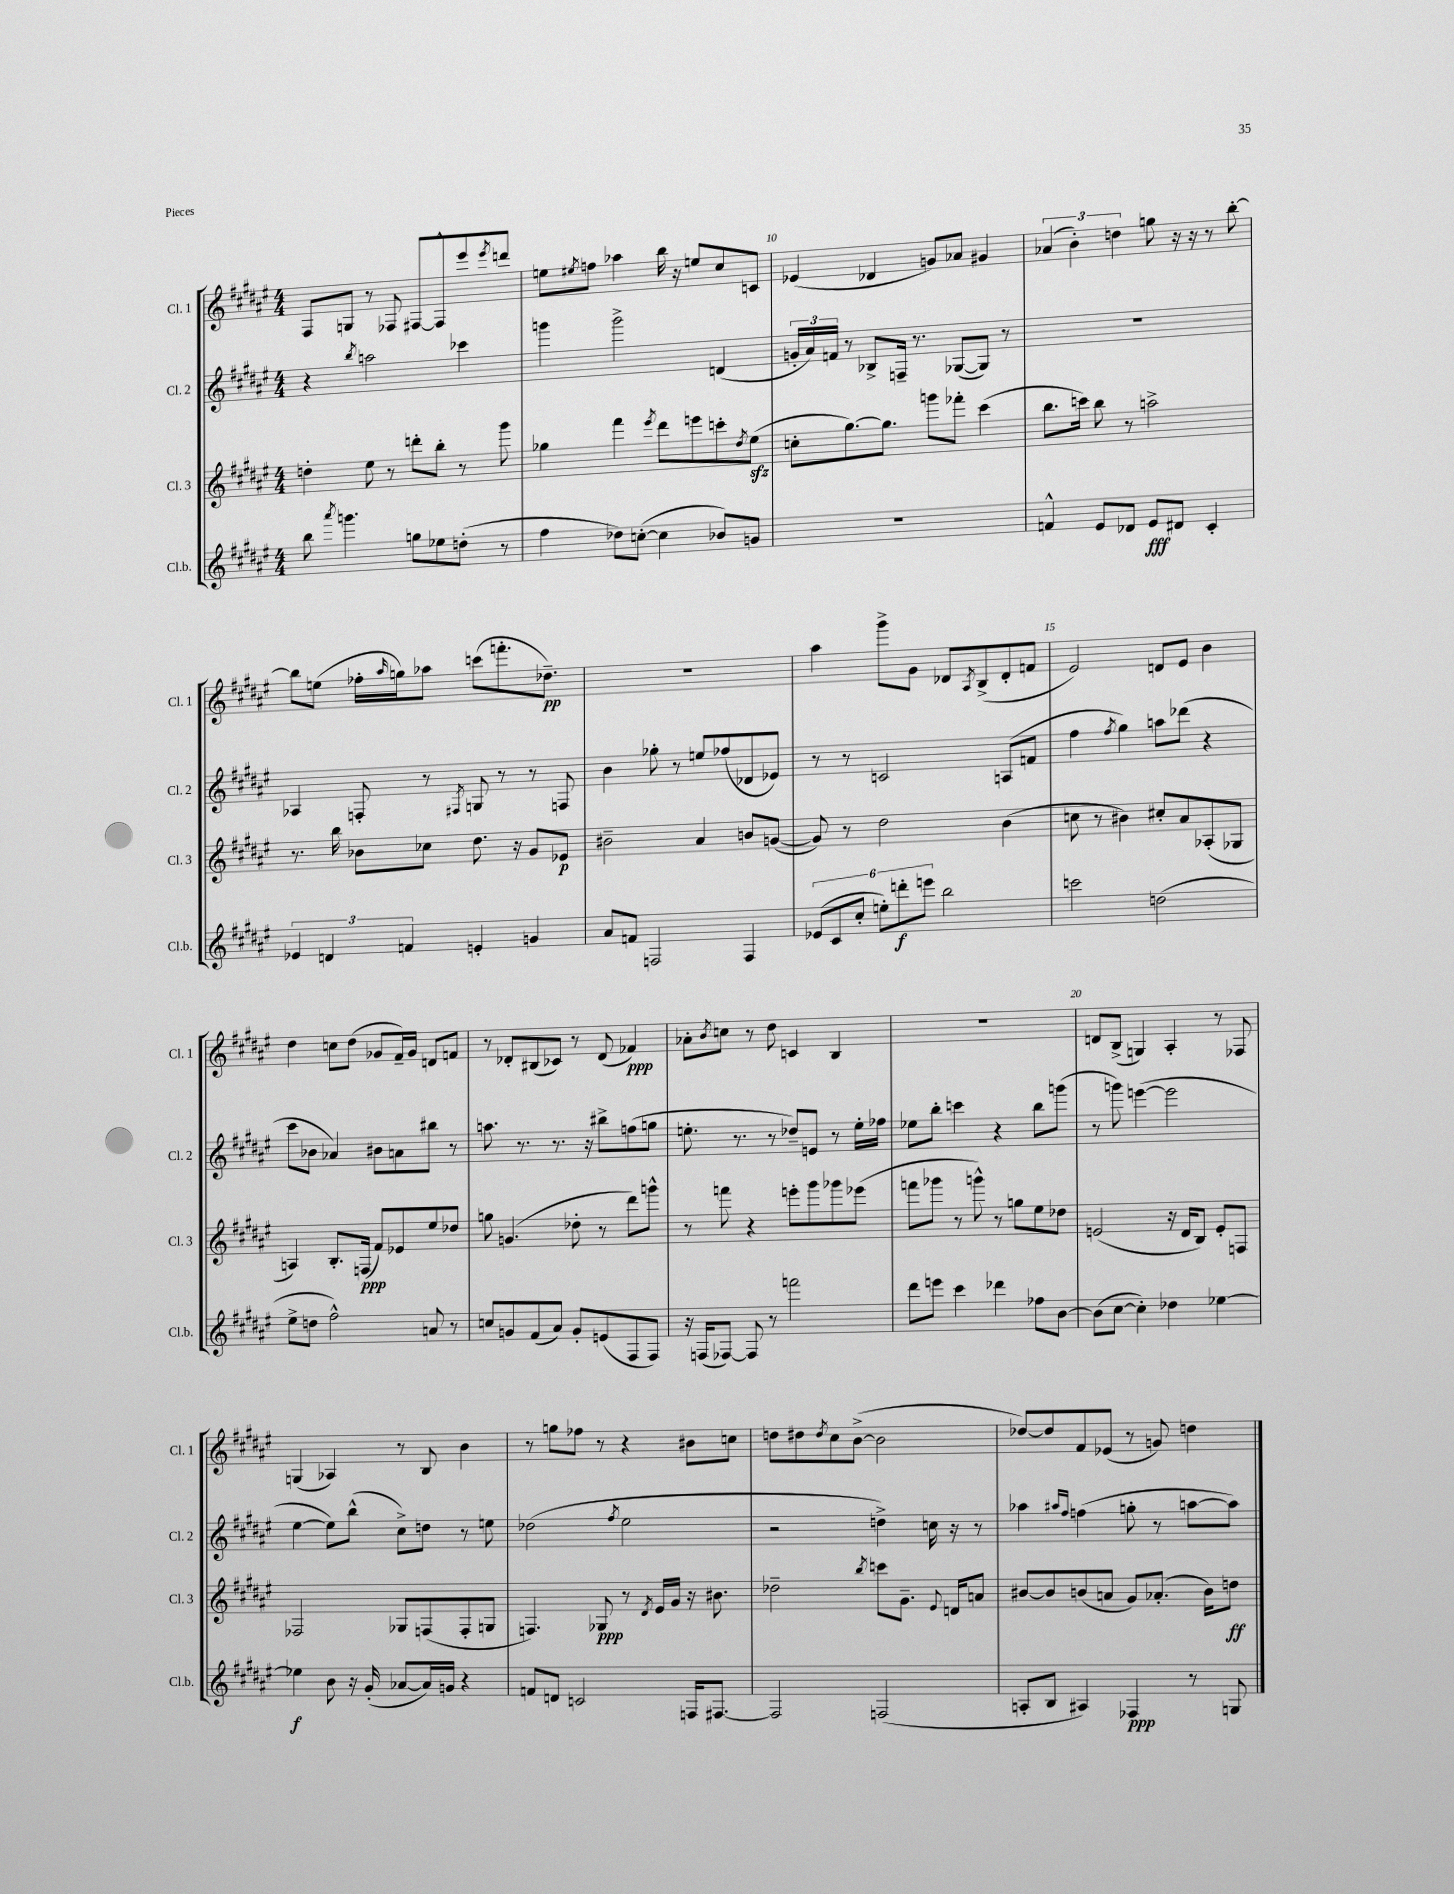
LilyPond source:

<<
\new StaffGroup <<
\new Staff = "s0" \with { instrumentName = "Cl. 1" shortInstrumentName = "Cl. 1" } {
    \clef treble \key fis \major \numericTimeSignature \time 4/4
    fis8 g8 r8 fes8 fis8~ fis8-^ eis'''8 \acciaccatura { eis'''8 } d'''8 |
    e''8 \acciaccatura { eis''8 } f''8 aes''4 b''16 r16 e''8 cis''8 c'8 |
    ees'4( des'4 g'8) aes'8 gis'4 |
    \tuplet 3/2 { aes'4( b'4-.) d''4 } g''8 r16 r16 r8 b''8~-. |
    b''8 e''8( fes''16-. \grace { ais''16 } g''16) aes''8 c'''8( f'''8.-. des''8.--\pp) |
    R1 |
    ais''4 gis'''8-> gis'8 des'8 \acciaccatura { ais8 } b8->( des'8-. f'8 |
    eis'2) d'8 eis'8 b'4 |
    dis''4 c''8 dis''8( ges'8 fis'16--) ges'16 d'8 f'8 |
    r8 des'8-. bis8( ces'8) r8 des'8( fes'4\ppp) |
    aes'8-. \acciaccatura { b'8 } c''8 r8 dis''8 c'4 b4 |
    R1 |
    d'8 b8->( g4) ais4-. r8 fes8 |
    g4( aes4) r8 b8 b'4 |
    r8 g''8 fes''8 r8 r4 bis'8 c''8 |
    d''8 dis''8 \acciaccatura { dis''8 } cis''8 b'8~->( b'2 |
    des''8~) des''8 fis'8 ees'8( r8 g'8) d''4 \bar "|." |
}
\new Staff = "s1" \with { instrumentName = "Cl. 2" shortInstrumentName = "Cl. 2" } {
    \clef treble \key fis \major \numericTimeSignature \time 4/4
    r4 \acciaccatura { b''8 } a''2 ces'''4 |
    g'''4 g'''2-> d'4( |
    \tuplet 3/2 { g'16-. ais'16) f'16 } r8 bes8-> f16-- r8. ges8~( ges8) r8 |
    R1 |
    aes4 f8-. r8 \acciaccatura { fis8 } g8 r8 r8 f8 |
    b'4 ges''8-. r8 e''8 fes''8( des'8 ees'8) |
    r8 r8 c'2 a8( f'8 |
    fis''4 \acciaccatura { fis''8 } gis''4) a''8 des'''8( r4 |
    cis'''8 bes'8 aes'4) bis'8 a'8 bis''8 r8 |
    a''8. r8. r8. r16 bis''8-> f''8( g''8 |
    e''8.-. r8. r8 des''8--) e'8 r8 e''16-. fes''16 |
    ees''8 b''8-. c'''4 r4 b''8 g'''8( |
    r8 g'''8) e'''4~( e'''2 |
    eis''4~ eis''8) b''8-^( cis''8->) d''8 r8 e''8 |
    des''2( \acciaccatura { fis''8 } eis''2 |
    r2 d''4->) c''16 r16 r8 |
    aes''4 \grace { ais''16 fis''16 } f''4( g''8-. r8 a''8~ a''8) \bar "|." |
}
\new Staff = "s2" \with { instrumentName = "Cl. 3" shortInstrumentName = "Cl. 3" } {
    \clef treble \key fis \major \numericTimeSignature \time 4/4
    d''4-. eis''8 r8 d'''8-. b''8-. r8 gis'''8 |
    ges''4 fis'''4 \acciaccatura { eis'''8 } dis'''8 e'''8 c'''8-. \acciaccatura { dis''8 } eis''8\sfz( |
    c''8-. gis''8.~) gis''8. g'''8 fes'''8-. cis'''4( |
    b''8. c'''16) b''8 r8 a''2-> |
    r8. b''16 bes'8 ces''8 dis''8. r16 gis'8 ees'8\p |
    bis'2-- ais'4 b'8 g'8~( |
    g'8) r8 dis''2 b'4( |
    c''8 r8 bis'4) cis''8-. ais'8 aes8-.( ges8 |
    a4) b8.-. f16\ppp( fis'8) ees'8 eis''8 des''8 |
    g''8 g'4.( des''8-. r8 dis'''8) g'''8-^ |
    r8 f'''8 r4 e'''8-. gis'''8 ges'''8 ees'''8( |
    f'''8 ges'''8 r8 g'''8-^) r8 g''8 eis''8 des''8 |
    e'2( r16 dis'16 b8) e'8-. f8 |
    fes2 ges8 f8( f8-. g8 |
    f4.) ges8\ppp r8 \acciaccatura { dis'8 } eis'16 gis'16 r16 bis'8. |
    des''2-- \acciaccatura { b''8 } c'''8 gis'8.-- \appoggiatura { eis'8 } d'16 a'8 |
    bis'8~ bis'8 b'8( a'8 gis'8) aes'8.-.( b'16) d''8\ff \bar "|." |
}
\new Staff = "s3" \with { instrumentName = "Cl.b." shortInstrumentName = "Cl.b." } {
    \clef treble \key fis \major \numericTimeSignature \time 4/4
    b''8 \acciaccatura { ais'''8 } g'''4. g''8 ees''8 d''8-.( r8 |
    fis''4 des''8) c''8~-.( c''4 bes'8) g'8 |
    R1 |
    f'4-^ eis'8 des'8 eis'8\fff dis'8 cis'4-. |
    \tuplet 3/2 { ees'4 d'4 f'4 } e'4-. g'4 |
    ais'8 f'8 f2 f4 |
    \tuplet 6/4 { ees'8( cis'8 cis''8-. e''8-.) d'''8-.\f e'''8 } b''2 |
    c'''2 d''2( |
    eis''8-> d''8 fis''2-^) a'8 r8 |
    c''8 g'8 fis'8( ais'8) g'8-. e'8( fis8 fis8) |
    r16 f16( fes8~) fes8 r8 f'''2 |
    dis'''8 e'''8 cis'''4 des'''4 fes''8 b'8~ |
    b'8( cis''8~ cis''4-.) des''4 ees''4~ |
    ees''4\f b'8 r16 gis'16-.( aes'8~ aes'16) g'16 r4 |
    f'8 d'8 c'2 f16 fis8.~ |
    fis2 f2( |
    a8-. b8 ais4) fes4\ppp r8 g8 \bar "|." |
}
>>
>>
\layout { \context { \Score currentBarNumber = #8 \override BarNumber.break-visibility = ##(#f #t #t) barNumberVisibility = #(every-nth-bar-number-visible 5) } }
